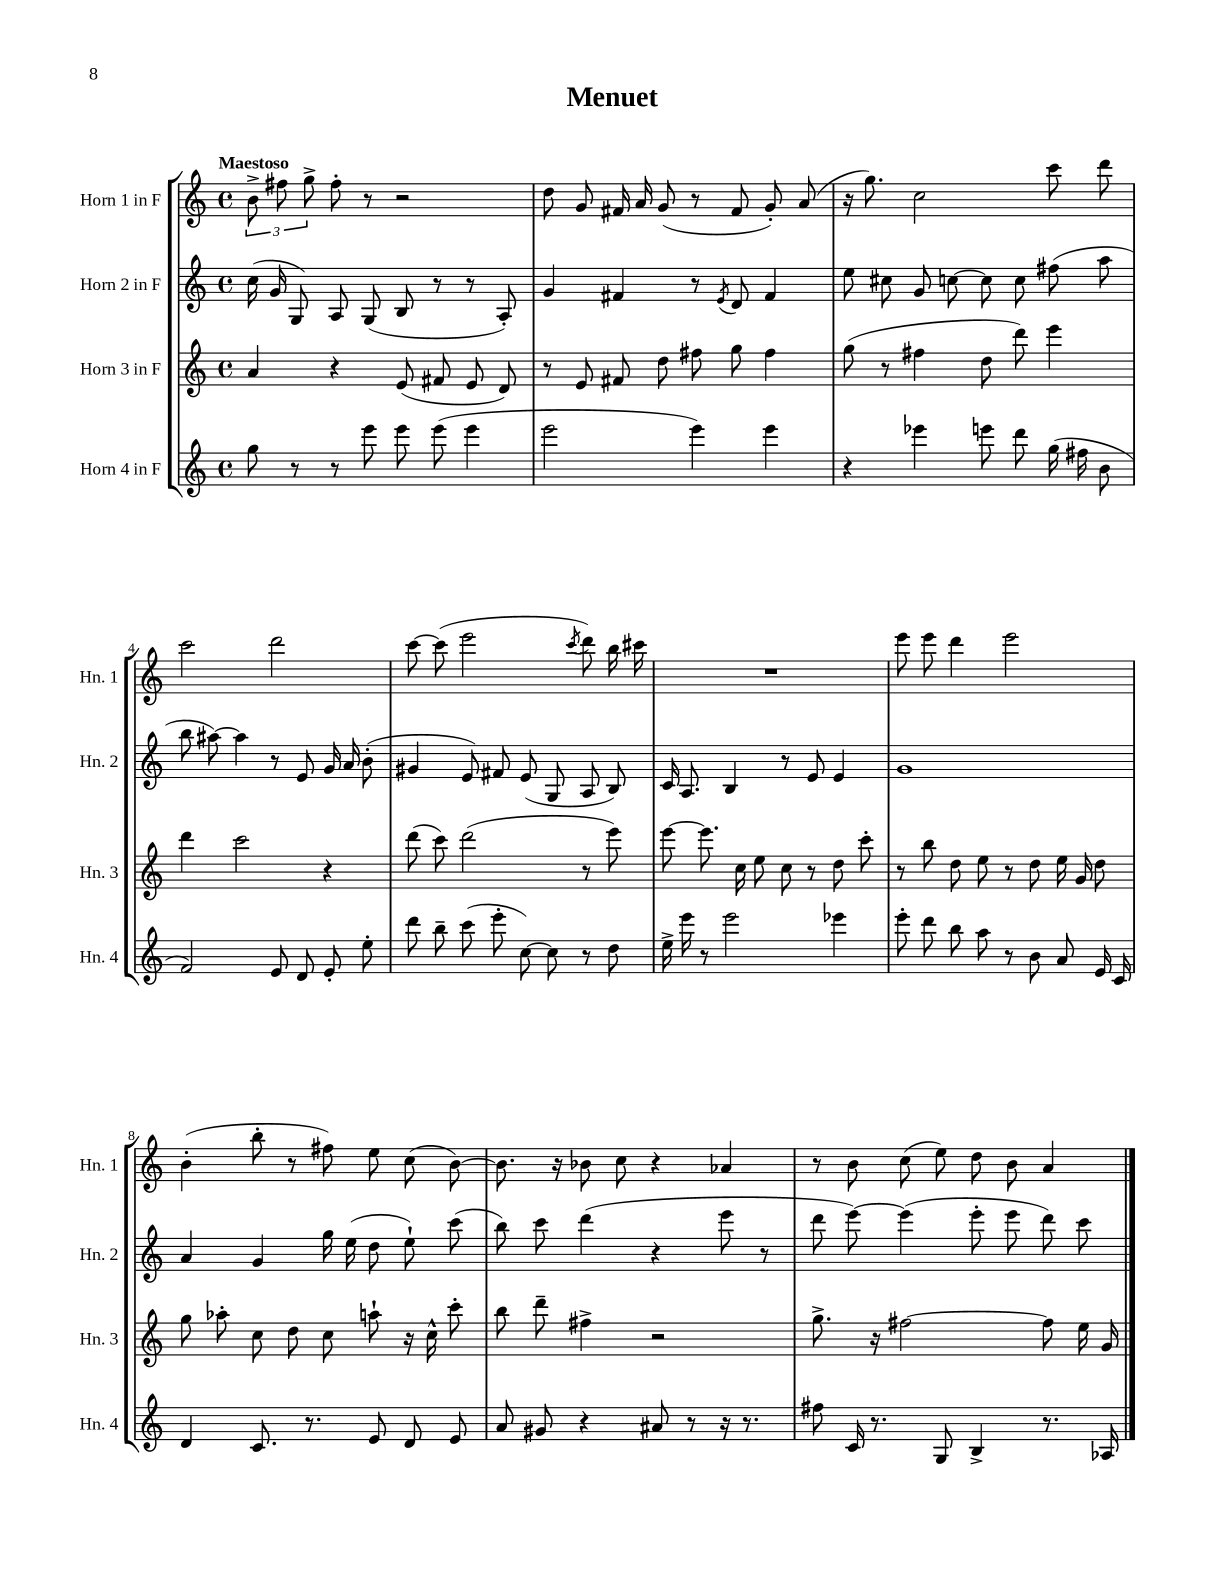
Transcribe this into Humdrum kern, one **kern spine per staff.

**kern	**kern	**kern	**kern
*staff4	*staff3	*staff2	*staff1
*clefG2	*clefG2	*clefG2	*clefG2
*k[]	*k[]	*k[]	*k[]
*M4/4	*M4/4	*M4/4	*M4/4
*met(c)	*met(c)	*met(c)	*met(c)
8gg	4a	(16cc	12b^
.	.	16g	.
.	.	.	12ff#
8r	.	8G)	.
.	.	.	12gg^
8r	4r	8A	8ff#'
8eee	.	(8G	8r
8eee	(8e	8B	2r
(8eee	8f#	8r	.
4eee	8e	8r	.
.	8d)	8A')	.
=	=	=	=
2eee	8r	4g	8dd
.	8e	.	8g
.	8f#	4f#	16f#
.	.	.	16a
.	8dd	.	(8g
4eee)	8ff#	8r	8r
.	.	8qe	.
.	8gg	8d	8f#
4eee	4ff#	4f#	8g')
.	.	.	(8a
=	=	=	=
4r	(8gg	8ee	16r
.	.	.	8.gg)
.	8r	8cc#	.
4eee-	4ff#	8g	2cc
.	.	[8cc	.
8eee	8dd	8cc]	.
8ddd	8ddd)	8cc	.
(16gg	4eee	(8ff#	8ccc
16ff#	.	.	.
8b	.	8aa	8ddd
=	=	=	=
2f)	4ddd	8bb	2ccc
.	.	[8aa#)	.
.	2ccc	4aa#]	.
8e	.	8r	2ddd
8d	.	8e	.
8e'	4r	16g	.
.	.	16a	.
8ee'	.	(8b'	.
=	=	=	=
8ddd	(8ddd	4g#	[8ccc
8bb~	8ccc)	.	(8ccc]
(8ccc	(2ddd	8e)	2eee
8eee'	.	8f#	.
[8cc)	.	(8e	.
8cc]	.	8G	.
.	.	.	8qccc
8r	8r	8A	8ddd)
8dd	8eee)	8B)	16bb
.	.	.	16ccc#
=	=	=	=
16ee^	[8eee	16c	1r
16eee	.	8.A	.
8r	8.eee]	.	.
2eee	.	4B	.
.	16cc	.	.
.	8ee	.	.
.	8cc	8r	.
.	8r	8e	.
4eee-	8dd	4e	.
.	8ccc'	.	.
=	=	=	=
8eee'	8r	1g	8eee
8ddd	8bb	.	8eee
8bb	8dd	.	4ddd
8aa	8ee	.	.
8r	8r	.	2eee
8b	8dd	.	.
8a	16ee	.	.
.	16g	.	.
16e	8dd	.	.
16c	.	.	.
=	=	=	=
4d	8gg	4a	(4b'
.	8aa-'	.	.
8.c	8cc	4g	8bb'
.	8dd	.	8r
8.r	.	.	.
.	8cc	16gg	8ff#)
.	.	(16ee	.
8e	8aa`	8dd	8ee
8d	16r	8ee`)	(8cc
.	16cc^^	.	.
8e	8ccc'	(8ccc	[8b)
=	=	=	=
8a	8bb	8bb)	8.b]
8g#	8ddd~	8ccc	.
.	.	.	16r
4r	4ff#^	(4ddd	8b-
.	.	.	8cc
8a#	2r	4r	4r
8r	.	.	.
16r	.	8eee	4a-
8.r	.	.	.
.	.	8r	.
=	=	=	=
8ff#	8.gg^	8ddd	8r
16c	.	[8eee)	8b
8.r	16r	.	.
.	[2ff#	(4eee]	(8cc
8G	.	.	8ee)
4B^	.	8eee'	8dd
.	.	8eee	8b
8.r	8ff#]	8ddd)	4a
.	16ee	8ccc	.
16A-	16g	.	.
==	==	==	==
*-	*-	*-	*-
